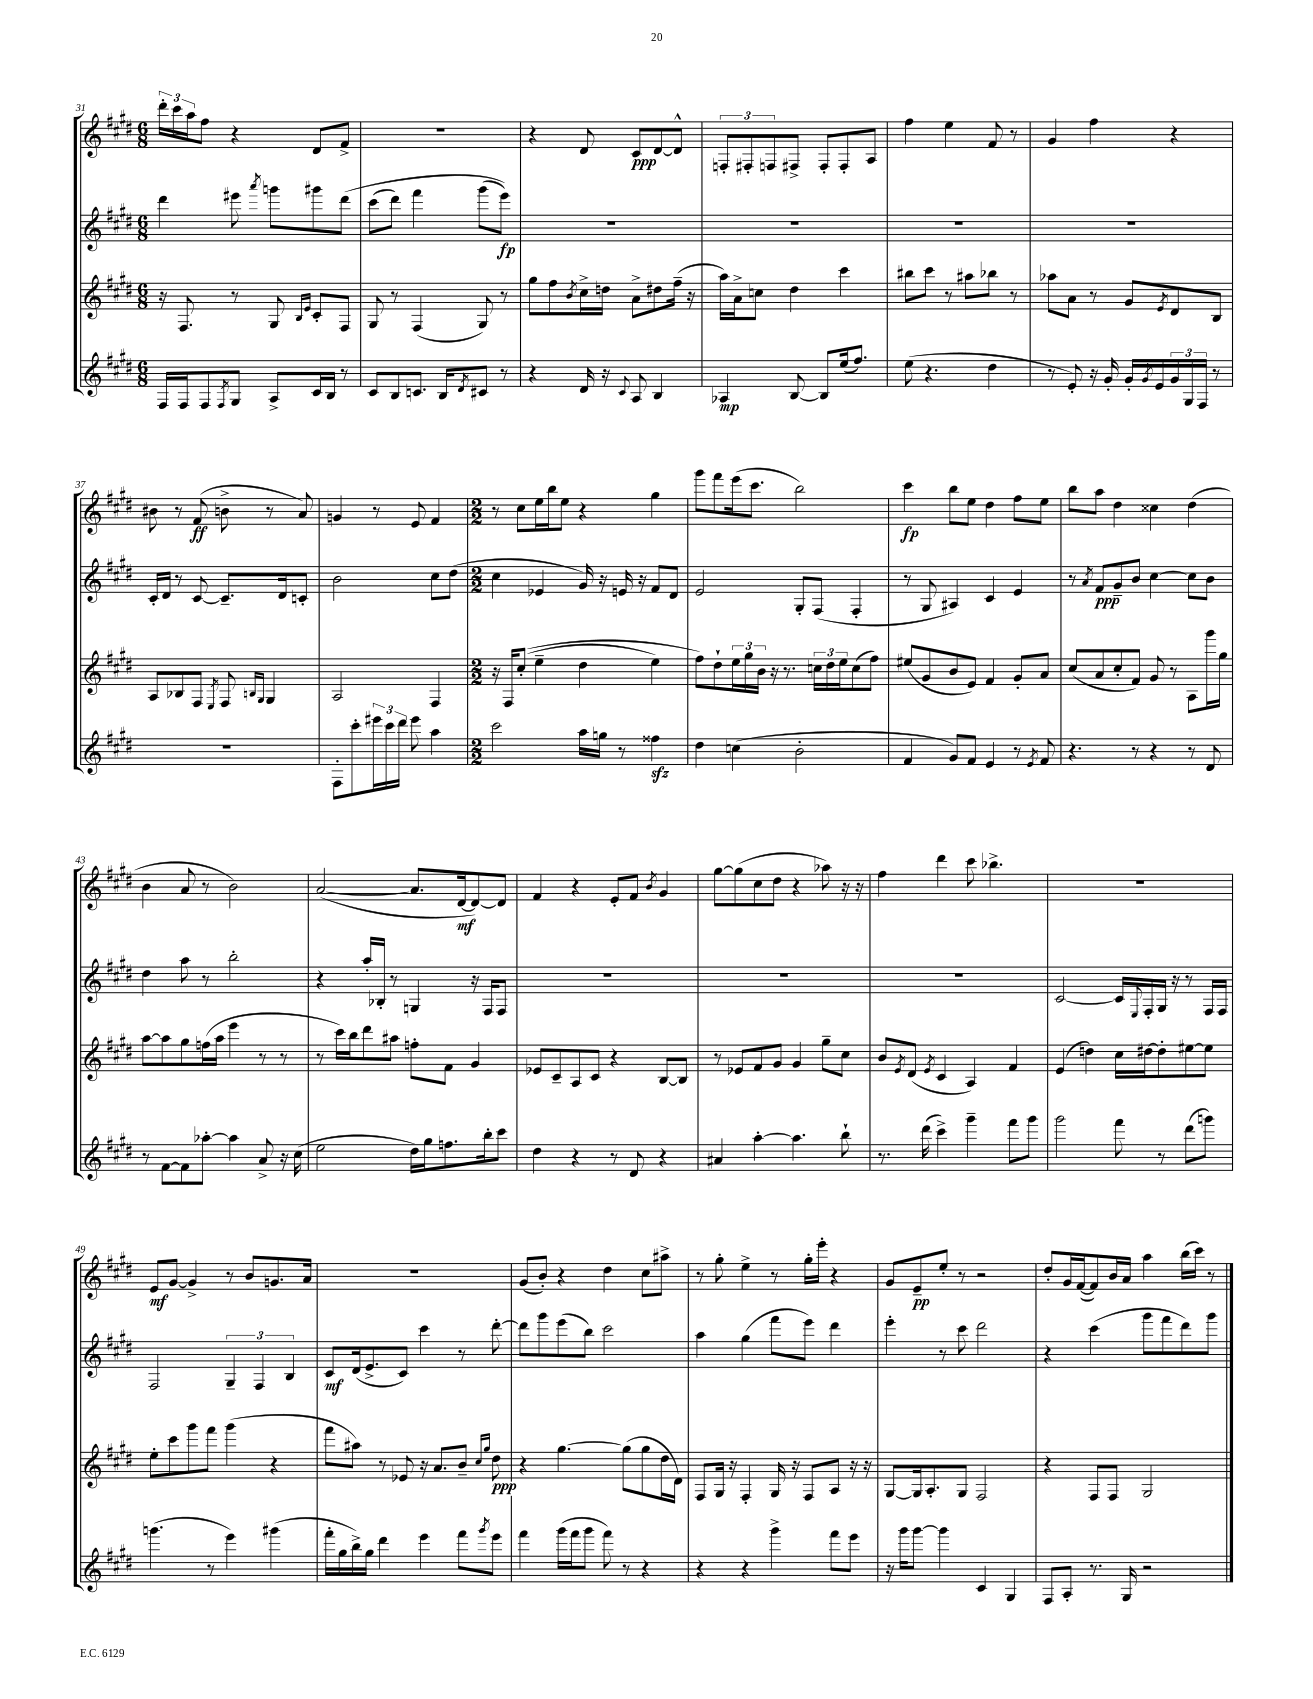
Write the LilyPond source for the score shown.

<<
\new StaffGroup <<
\new Staff = "s0" {
    \clef treble \key e \major \numericTimeSignature \time 6/8
    \tuplet 3/2 { dis'''16-. cis'''16 a''16 } fis''8 r4 dis'8 fis'8-> |
    R2. |
    r4 dis'8 cis'8\ppp dis'8~ dis'8-^ |
    \tuplet 3/2 { f8-. fis8-. f8 } fis8-> fis8-. fis8-. a8 |
    fis''4 e''4 fis'8 r8 |
    gis'4 fis''4 r4 |
    bis'8 r8 fis'8\ff( b'8-> r8 a'8) |
    g'4 r8 e'8 fis'4 |
    \numericTimeSignature \time 2/2 r8 cis''8 e''16 b''16 e''8 r4 gis''4 |
    gis'''8 fis'''8 e'''16( cis'''8. b''2) |
    cis'''4\fp b''8 e''8 dis''4 fis''8 e''8 |
    b''8 a''8 dis''4 cisis''4 dis''4( |
    b'4 a'8 r8 b'2) |
    a'2~( a'8. dis'16~\mf dis'8~) dis'8 |
    fis'4 r4 e'8-. fis'8 \acciaccatura { b'8 } gis'4 |
    gis''8~ gis''8( cis''8 dis''8 r4 aes''8) r16 r16 |
    fis''4 dis'''4 cis'''8 bes''4.-> |
    R1 |
    e'8\mf gis'8~ gis'4-> r8 b'8 g'8. a'16 |
    R1 |
    gis'8( b'8-.) r4 dis''4 cis''8 ais''8-> |
    r8 gis''8-. e''4-> r8 gis''16-. e'''16-. r4 |
    gis'8 e'8--\pp e''8-. r8 r2 |
    dis''8-. gis'16 fis'16~( fis'8) b'16 a'16 a''4 b''16( cis'''16) r8 \bar "|." |
}
\new Staff = "s1" {
    \clef treble \key e \major \numericTimeSignature \time 6/8
    dis'''4 eis'''8 \acciaccatura { a'''8 } g'''8 gis'''8 dis'''8\( |
    cis'''8( dis'''8) fis'''4 gis'''8( e'''8\fp)\) |
    R2. |
    R2. |
    R2. |
    R2. |
    cis'16-. dis'16 r8 cis'8~ cis'8.-- dis'16 c'8-. |
    b'2 cis''8 dis''8( |
    \numericTimeSignature \time 2/2 cis''4 ees'4 gis'16) r16 e'16 r16 fis'8 dis'8 |
    e'2 gis8-. fis8( fis4-. |
    r8 gis8 ais4) cis'4 e'4 |
    r8 \acciaccatura { a'8 } fis'8\ppp gis'8-- b'8 cis''4~ cis''8 b'8 |
    dis''4 a''8 r8 b''2-. |
    r4 a''16-. bes16-. r8 g4 r16 fis16 fis8 |
    R1 |
    R1 |
    R1 |
    cis'2~ cis'16 \appoggiatura { e8 } fis16-. gis16 r16 r8 fis16 fis16 |
    fis2 \tuplet 3/2 { gis4-- fis4 b4 } |
    cis'8\mf dis'16( e'8.-> cis'8) cis'''4 r8 dis'''8~-. |
    dis'''8 gis'''8 e'''8( b''8) cis'''2 |
    a''4 gis''4( fis'''8 e'''8) dis'''4 |
    e'''4-. r8 cis'''8 dis'''2 |
    r4 cis'''4( gis'''8 fis'''8 dis'''8) gis'''8 \bar "|." |
}
\new Staff = "s2" {
    \clef treble \key e \major \numericTimeSignature \time 6/8
    r16 fis8. r8 gis8 \grace { b16 e'16 } cis'8-. fis8 |
    gis8 r8 fis4( gis8) r8 |
    gis''8 fis''8 \acciaccatura { b'8 } cis''16-> d''16 a'8-> dis''8 fis''16--( r16 |
    a''16) a'16-> c''8 dis''4 cis'''4 |
    bis''8 cis'''8 r8 ais''8 bes''8 r8 |
    aes''8 a'8 r8 gis'8 \acciaccatura { e'8 } dis'8 b8 |
    a8 bes8 fis8 \acciaccatura { e8 } fis8 \grace { b16 gis16 } gis4 |
    a2 fis4 |
    \numericTimeSignature \time 2/2 r16 fis16 cis''8-.(\( e''4-- dis''4 e''4) |
    fis''8\) dis''8-! \tuplet 3/2 { e''16 gis''16 b'16 } r16 r8. \tuplet 3/2 { c''16 dis''16 e''16 } c''8( fis''8) |
    eis''8( gis'8 b'8 e'8) fis'4 gis'8-. a'8 |
    cis''8( a'8 cis''8-. fis'8) gis'8 r8 a8 gis'''16 gis''16 |
    a''8~ a''8 gis''8 f''16( a''16 e'''4 r8 r8 |
    r8 cis'''16) b''16 dis'''8 ais''8 f''8-. fis'8 gis'4 |
    ees'8 cis'8-- a8 cis'8 r4 b8~ b8 |
    r8 ees'8 fis'8 gis'8 gis'4 gis''8-- cis''8 |
    b'8 \acciaccatura { e'8 } dis'8( \acciaccatura { e'8 } cis'4 a4) fis'4 |
    e'4( d''4) cis''16 dis''16~ dis''8-. eis''8~ eis''8 |
    e''8-. cis'''8 gis'''8 fis'''8 gis'''4( r4 |
    fis'''8 ais''8) r8 ees'8 r16 a'8. b'8-- \grace { cis''16 gis''16 } dis''8\ppp |
    r4 gis''4.~ gis''8( gis''8 dis''16 dis'16) |
    fis8 gis16 r16 fis4-. gis16 r16 fis8 a8 r16 r16 |
    gis8~ gis16 a8.-. gis8 fis2 |
    r4 fis8 fis8 gis2 \bar "|." |
}
\new Staff = "s3" {
    \clef treble \key e \major \numericTimeSignature \time 6/8
    fis16 fis16 fis8 \acciaccatura { fis8 } gis8 a8-> cis'16 b16 r8 |
    cis'8 b8 c'8. b16 \acciaccatura { dis'8 } cis'8 r8 |
    r4 dis'16 r16 \appoggiatura { cis'8 } a8 b4 |
    aes4\mp b8~ b8 e''16( fis''8.) |
    e''8( r4. dis''4 |
    r8 e'8-.) r16 gis'16-. gis'16-. \acciaccatura { gis'8 } e'16 \tuplet 3/2 { gis'16 gis16 fis16 } r8 |
    R2. |
    fis8-. cis'''8-. \tuplet 3/2 { eis'''16 cis'''16 dis'''16 } eis'''8 a''4 |
    \numericTimeSignature \time 2/2 cis'''2 a''16 g''16 r8 fisis''4\sfz |
    dis''4 c''4( b'2-. |
    fis'4 gis'8) fis'8 e'4 r8 \acciaccatura { e'8 } fis'8 |
    r4. r8 r4 r8 dis'8 |
    r8 fis'8~ fis'8 aes''8~-. aes''4 a'8-> r16 cis''16( |
    e''2 dis''16) gis''16 f''8. b''16-. cis'''8 |
    dis''4 r4 r8 dis'8 r4 |
    ais'4 a''4~-. a''4. b''8-! |
    r8. dis'''16( cis'''4->) gis'''4-- fis'''8 gis'''8 |
    gis'''2 fis'''8 r8 dis'''8( g'''8) |
    g'''4.( r8 e'''4) gis'''4( |
    fis'''16-. gis''16 b''16->) gis''16 dis'''4 e'''4 fis'''8 \acciaccatura { gis'''8 } e'''8 |
    fis'''4 gis'''16( fis'''16 gis'''8 fis'''8) r8 r4 |
    r4 r4 gis'''4-> fis'''8 e'''8 |
    r16 gis'''16 gis'''8~ gis'''4 cis'4 gis4 |
    fis8 a8-. r8. gis16 r2 \bar "|." |
}
>>
>>
\layout { \context { \Score currentBarNumber = #31 } }
